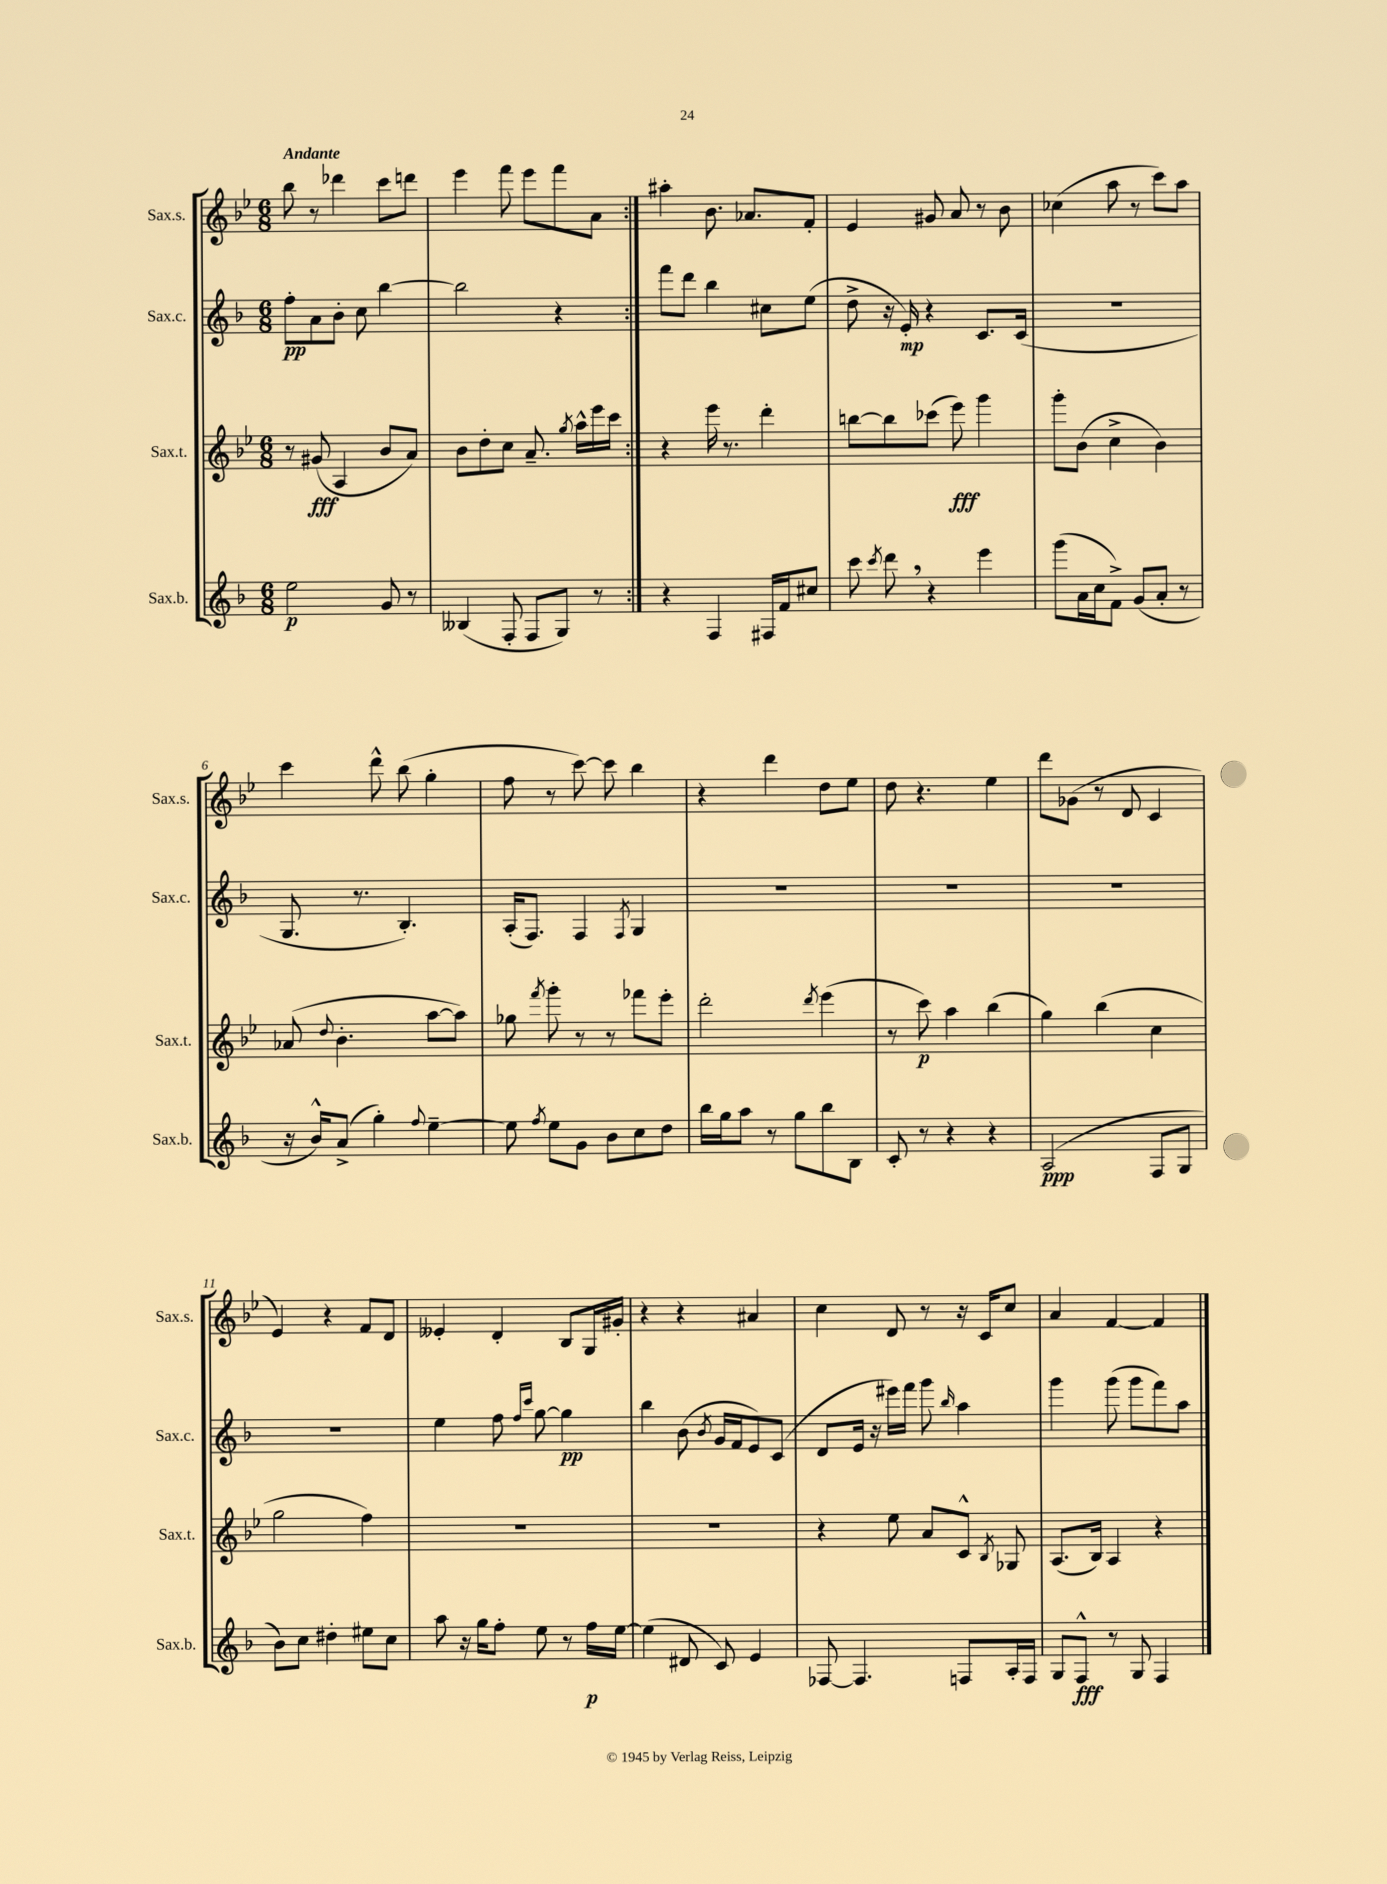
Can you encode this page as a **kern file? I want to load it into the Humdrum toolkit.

**kern	**dynam	**kern	**dynam	**kern	**dynam	**kern
*part4	*part4	*part3	*part3	*part2	*part2	*part1
*staff4	*staff4	*staff3	*staff3	*staff2	*staff2	*staff1
*I"Sax.b.	*	*I"Sax.t.	*	*I"Sax.c.	*	*I"Sax.s.
*I'Sax.b.	*	*I'Sax.t.	*	*I'Sax.c.	*	*I'Sax.s.
*clefG2	*	*clefG2	*	*clefG2	*	*clefG2
*k[b-]	*	*k[b-e-]	*	*k[b-]	*	*k[b-e-]
*M6/8	*	*M6/8	*	*M6/8	*	*M6/8
=1	=1	=1	=1	=1	=1	=1
!	!	!	!	!	!	!LO:TX:a:B:t=Andante
2ee\	p	8r	.	8ff'\L	pp	8bb-\
.	.	(8g#X/	fff	8a\	.	8r
.	.	4A/	.	8b-'\J	.	4ddd-X\
.	.	.	.	8cc\	.	.
8g/	.	8b-/L	.	[4bb-\	.	8ccc\L
8r	.	8a/J)	.	.	.	8dddn\J
=2	=2	=2	=2	=2	=2	=2
(4B--X/	.	8b-\L	.	2bb-\]	.	4eee-\
.	.	8dd'\	.	.	.	.
8F'/	.	8cc\J	.	.	.	8fff\
8F/L	.	8.a~/	.	.	.	8eee-\L
8G/J)	.	.	.	4r	.	8fff\
.	.	8qgg/	.	.	.	.
.	.	16aa^^\LL	.	.	.	.
8r	.	16eee-\	.	.	.	8a\J
.	.	16ccc\JJ	.	.	.	.
=3:|!	=3:|!	=3:|!	=3:|!	=3:|!	=3:|!	=3:|!
4r	.	4r	.	8fff\L	.	4aa#X'\
.	.	.	.	8ddd\J	.	.
4F/	.	16eee-\	.	4bb-\	.	8.b-\
.	.	8.r	.	.	.	.
.	.	.	.	.	.	8.a-X/L
16F#X/LL	.	4ddd'\	.	8cc#X\L	.	.
16f/J	.	.	.	.	.	.
8cc#X/J	.	.	.	(8ee\J	.	8f'/J
=4	=4	=4	=4	=4	=4	=4
8ccc\	.	[8bbn\L	.	8dd^\	.	4e-/
8qccc/	.	.	.	.	.	.
8ddd,\	.	8bb\]	.	16r	.	.
.	.	.	.	16e'/)	mp	.
4r	.	(8ccc-X\J	.	4r	.	8g#X/
.	.	8eee-\)	fff	.	.	8a/
4eee\	.	4ggg\	.	8.c/L	.	8r
.	.	.	.	.	.	8b-\
.	.	.	.	(16c/Jk	.	.
=5	=5	=5	=5	=5	=5	=5
(8ggg\L	.	8ggg'\L	.	2.r	.	(4cc-X\
16a\L	.	(8b-\J	.	.	.	.
16cc\J	.	.	.	.	.	.
8f^\J)	.	4cc^\	.	.	.	8aa\
(8g/L	.	.	.	.	.	8r
8a'/J	.	4b-\)	.	.	.	8ccc\L)
8r	.	.	.	.	.	8aa\J
!!LO:LB:g=z
=6	=6	=6	=6	=6	=6	=6
16r	.	(8a-X/	.	8.G/	.	4ccc\
16b-^^/KL)	.	.	.	.	.	.
.	.	8qqdd/	.	.	.	.
(8a^/J	.	4.b-'\	.	.	.	.
.	.	.	.	8.r	.	.
4gg'\)	.	.	.	.	.	8ddd^^\
.	.	.	.	4.B-'/)	.	(8bb-\
8qqff/	.	.	.	.	.	.
[4ee~\	.	[8aa\L	.	.	.	4gg'\
.	.	8aa\J])	.	.	.	.
=7	=7	=7	=7	=7	=7	=7
8ee\]	.	8gg-X\	.	(16A'/KL	.	8ff\
.	.	.	.	8.F/J)	.	.
8qff/	.	8qfff/	.	.	.	.
8ee\L	.	8ggg'\	.	.	.	8r
8g\J	.	8r	.	4F/	.	[8ccc\)
8b-\L	.	8r	.	.	.	8ccc\]
.	.	.	.	8qF/	.	.
8cc\	.	8fff-X\L	.	4G/	.	4bb-\
8dd\J	.	8eee-'\J	.	.	.	.
=8	=8	=8	=8	=8	=8	=8
16bb-\LL	.	2ddd'\	.	2.r	.	4r
16gg\J	.	.	.	.	.	.
8aa\J	.	.	.	.	.	.
8r	.	.	.	.	.	4ddd\
8gg\L	.	.	.	.	.	.
.	.	8qddd/	.	.	.	.
8bb-\	.	(4eee-\	.	.	.	8dd\L
8B-\J	.	.	.	.	.	8ee-\J
=9	=9	=9	=9	=9	=9	=9
8c'/	.	8r	.	2.r	.	8dd\
8r	.	8ccc\)	p	.	.	4.r
4r	.	4aa\	.	.	.	.
4r	.	(4bb-\	.	.	.	4ee-\
=10	=10	=10	=10	=10	=10	=10
(2A/	ppp	4gg\)	.	2.r	.	8ddd\L
.	.	.	.	.	.	(8g-X\J
.	.	(4bb-\	.	.	.	8r
.	.	.	.	.	.	8d/
8F/L	.	4cc\	.	.	.	4c/
8G/J	.	.	.	.	.	.
!!LO:LB:g=z
=11	=11	=11	=11	=11	=11	=11
8b-\L)	.	2gg\	.	2.r	.	4e-/)
8cc\J	.	.	.	.	.	.
4dd#X'\	.	.	.	.	.	4r
8ee#X\L	.	4ff\)	.	.	.	8f/L
8cc\J	.	.	.	.	.	8d/J
=12	=12	=12	=12	=12	=12	=12
8aa\	.	2.r	.	4ee\	.	4e--X'/
16r	.	.	.	.	.	.
16gg\KL	.	.	.	.	.	.
8ff'\J	.	.	.	8ff\	.	4d'/
.	.	.	.	16qqff/LL	.	.
.	.	.	.	16qqccc/JJ	.	.
8ee\	.	.	.	[8gg\	.	.
8r	.	.	.	4gg\]	pp	8B-/L
16ff\LL	p	.	.	.	.	16G/L
[16ee\JJ	.	.	.	.	.	16g#X'/JJ
=13	=13	=13	=13	=13	=13	=13
(4ee\]	.	2.r	.	4bb-\	.	4r
8d#X/	.	.	.	(8b-\	.	4r
.	.	.	.	8qb-/	.	.
8c/)	.	.	.	16g/LL	.	.
.	.	.	.	16f/J	.	.
4e/	.	.	.	8e/)	.	4a#X/
.	.	.	.	(8c/J	.	.
=14	=14	=14	=14	=14	=14	=14
[8F-X/	.	4r	.	8d/L	.	4cc\
4.F-/]	.	.	.	16e/Jk	.	.
.	.	.	.	16r	.	.
.	.	8ee-\	.	16eee#X\LL)	.	8d/
.	.	.	.	16fff\JJ	.	.
.	.	8a/L	.	8ggg\	.	8r
.	.	.	.	16qqbb-/	.	.
8Fn/L	.	8c^^/J	.	4aa\	.	16r
.	.	.	.	.	.	16c/KL
.	.	8qB-/	.	.	.	.
16A'/L	.	8G-X/	.	.	.	8cc/J
16F/JJ	.	.	.	.	.	.
=15	=15	=15	=15	=15	=15	=15
8G/L	.	(8.A/L	.	4ggg\	.	4a/
8F^^/J	fff	.	.	.	.	.
.	.	16B-/Jk)	.	.	.	.
8r	.	4A/	.	(8ggg\	.	[4f/
8G/	.	.	.	8ggg\L	.	.
4F/	.	4r	.	8fff\)	.	4f/]
.	.	.	.	8aa\J	.	.
==	==	==	==	==	==	==
*-	*-	*-	*-	*-	*-	*-
